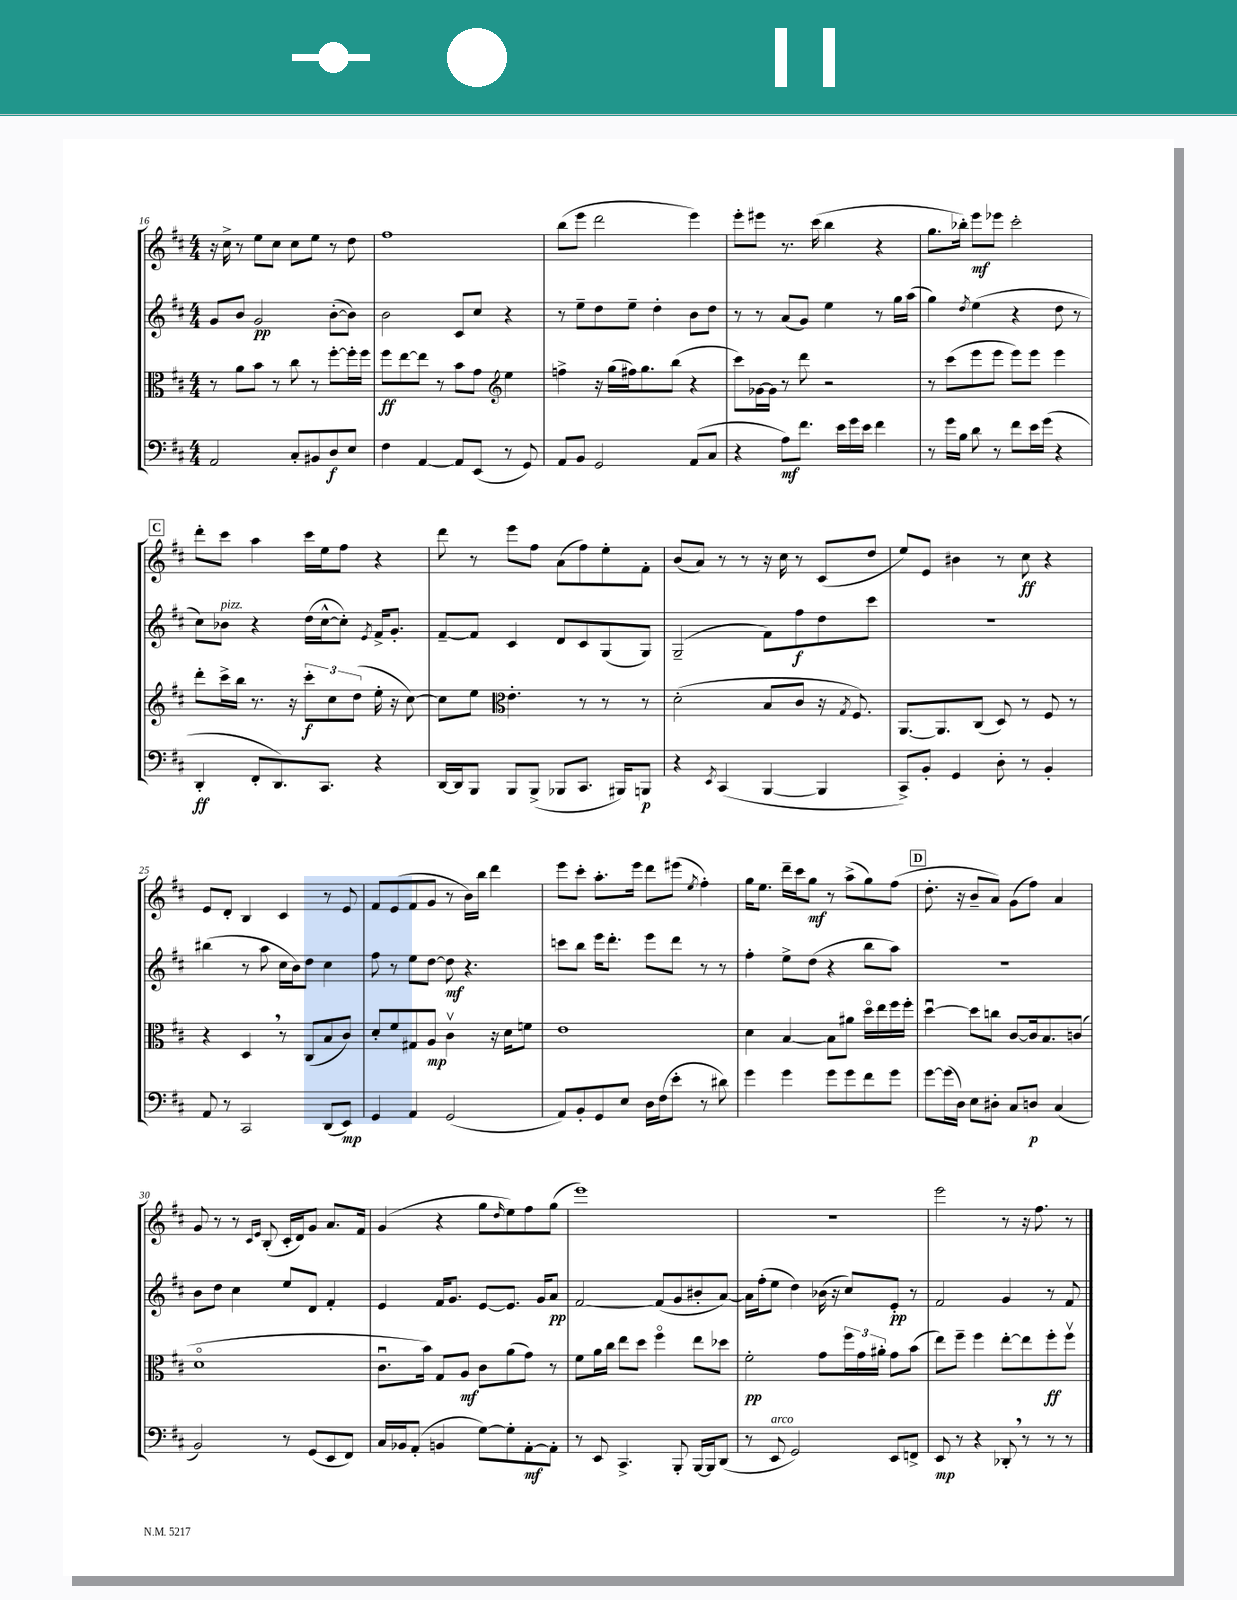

**kern	**kern	**kern	**kern
*staff4	*staff3	*staff2	*staff1
*clefF4	*clefC3	*clefG2	*clefG2
*k[f#c#]	*k[f#c#]	*k[f#c#]	*k[f#c#]
*M4/4	*M4/4	*M4/4	*M4/4
2AA/	8r	8g/L	16r
.	.	.	16cc#^\
.	8a\L	8b/J	8r
.	8b\J	2g/	8ee\L
.	8r	.	8cc#\J
8C#'/L	8cc#\	.	8cc#\L
8BB#/	8r	.	8ee\J
8D/	[8ff#'\L	([8b'\L	8r
8E/J	16ff#'\]L	8b\]J)	8dd\
.	16ff#\JJ	.	.
=	=	=	=
4F#\	8ff#\L	2b\	1ff#
.	[8ee\	.	.
[4AA/	8ee\]J	.	.
.	8r	.	.
8AA/]L	8b\L	8c#/L	.
(8EE/J	8g\J	8cc#/J	.
*	*clefG2	*	*
8r	4ee\	4r	.
8GG/)	.	.	.
=	=	=	=
8AA/L	4ff^\	8r	(8bb\L
8BB/J	.	8ee~\L	8eee\J
2GG/	16r	8dd\	2ddd\
.	(16gg\LL	.	.
.	16ff#\J)	8ee~\J	.
.	8.gg\	.	.
.	.	4dd'\	.
.	(8bb\J	.	.
(8AA/L	4r	8b\L	4eee\)
8C#/J	.	8dd\J	.
=	=	=	=
4r	8ccc#\L)	8r	8eee'\L
.	[16g-\L	8r	8eee#\J
.	16g-\]JJ	.	.
8A\L)	8r	(8a/L	8.r
8.f#\J	8ddd\	8g/J)	.
.	.	.	(16ccc#\
.	2r	4ee\	4bb\
16e\LL	.	.	.
16g\	.	.	.
16e\JJ	.	.	.
4f#\	.	8r	4r
.	.	16gg\LL	.
.	.	(16aa\JJ	.
=	=	=	=
8r	8r	4gg\)	8.gg\L
16g\LL	(8ccc#\L	.	.
16B\JJ	.	.	16bb-'\Jk)
.	.	8qdd/	.
8d\	8eee\	(4ee\	8eee\L
8r	8eee\J	.	8eee-\J
8f#\L	8eee\L)	4r	2ccc#'\
16e\L	8eee\J	.	.
(16g\JJ	.	.	.
4r	4eee\	8dd\	.
.	.	8r	.
=	=	=	=
4DD'/	8ddd'\L	8cc#\L)	8ddd'\L
.	16ccc#^\L	8b-\J	8ccc#\J
.	16bb\JJ	.	.
8FF#'/L	8.r	4r	4aa\
8.DD/)	.	.	.
.	16r	.	.
.	12ccc#'\L	(16dd\LL	16ccc#\LL
8.CC#/J	.	[16cc#^^\J	16ee\J
.	12cc#\	.	.
.	.	8cc#'\]J)	8ff#\J
.	(12dd\J	.	.
.	.	8qe/	.
4r	16ee'\	16f#^/LK	4r
.	16r	8.g'/J	.
.	[8cc#\)	.	.
=	=	=	=
[16DD/LL	8cc#\]L	[8f#~/L	8ddd\
16DD/]J	.	.	.
8BBB/J	8ee\J	8f#/]J	8r
*	*clefC3	*	*
8BBB/L	4.e'\	4c#/	8eee\L
(8BBB^/J	.	.	8ff#\J
8BBB-/L	.	8d/L	(8a\L
8.CC#/J	8r	8c#/	8ff#\)
.	8r	(8G/	8ee'\
16BBB#/LK)	.	.	.
8BBB/J	8r	8G/J)	8f#'\J
=	=	=	=
4r	(2d'\	(2G~/	(8b/L
.	.	.	8a/J)
8qEE/	.	.	.
(4CC#/	.	.	8r
.	.	.	8r
[4BBB/	8B/L	8f#\L)	16r
.	.	.	16cc#\
.	8c#/J	8ff#\	8r
4BBB/]	16r	8dd\	(8c#/L
.	8qG/	.	.
.	8.F#/)	.	.
.	.	8ccc#\J	8dd/J
=	=	=	=
8CC#^/L)	[8.AA/L	1r	8ee/L)
8BB'/J	.	.	8e/J
.	8.AA/]	.	.
4GG/	.	.	4b#\
.	(8C#/J	.	.
8D'\	8D/)	.	8r
8r	8r	.	8cc#\
4BB'/	8F#/	.	4r
.	8r	.	.
=	=	=	=
8AA/	4r	(4bb#\	8e/L
8r	.	.	8d'/J
2CC#/	4D/	8r	4B/
.	.	8aa\	.
.	8r	16cc#\LL	4c#/
.	.	16b\J)	.
.	(8C#/L	8dd\J	.
(8DD/L	8B/	4cc#\	8r
8EE/J)	8c#/J)	.	8e/
=	=	=	=
4GG/	8d'/L	8ff#\	8f#/L
.	8f#/	8r	(8e/
4AA/	8G#/	8ee\L	8f#/
.	8A/J	[8dd\J	8g/J
(2GG/	4c#v\	8dd\]	8r
.	.	4.r	16b\LL)
.	.	.	16bb\JJ
.	16r	.	4ddd\
.	16d\LK	.	.
.	8f\J	.	.
=	=	=	=
8AA/L)	1e	8ccc\L	8eee\L
8BB'/	.	8bb\J	8ccc#'\J
8GG/	.	16eee\LK	8.aa'\L
.	.	8.ddd'\J	.
8E/J	.	.	.
.	.	.	16eee\Jk
16D\LL	.	8eee\L	8ddd\L
(16F#\J	.	.	.
8e'\J	.	8ddd\J	(8eee#\J
.	.	.	8qee/
8r	.	8r	4ff#'\)
8d#\)	.	8r	.
=	=	=	=
4g\	4d\	4ff#'\	16gg\LK
.	.	.	8.ee\J
4g\	[4B/	8ee^\L	16ddd~\LL
.	.	.	16ccc#\J
.	.	(8dd\J	8gg\J
8g\L	8B\]L	4r	8r
8g\	8a#\J	.	(8aa^\L
8f#\	16ddo\LL	8bb\L	8gg\)
.	16ee\	.	.
8g\J	16ff#\	8aa\J)	(8ff#\J
.	16ff#'\JJ	.	.
=	=	=	=
[8g\L	[4ddu\	1r	8.dd'\
(16g\]L	.	.	.
16D\JJ)	.	.	16r
8E\L	8dd\]L	.	8b~/L
8D#'\J	8cc\J	.	8a/J)
8C#/L	[8c#/L	.	(8g\L
8D/J	16c#/]k	.	8ff#\J)
.	8.B/	.	.
(4C#/	.	.	4a/
.	(8c/J	.	.
=	=	=	=
2BB/)	1do	8b\L	8g/
.	.	8dd\J	8r
.	.	4cc#\	8r
.	.	.	16qqc#/LL
.	.	.	16qqe/JJ
.	.	.	(8B'/
8r	.	8ee/L	16c#'/LL
.	.	.	16d/J)
(8GG/L	.	8d/J	8g/J
8EE/	.	4f#'/	8.a/L
8FF#/J)	.	.	.
.	.	.	16f#/Jk
=	=	=	=
16C#/LL	8.c#u\L	4e/	(4g/
16BB-/J	.	.	.
(8AA'/J	.	.	.
.	16b\Jk)	.	.
4BB/	8G/L	16f#/LK	4r
.	.	8.g/J	.
.	8A/J	.	.
[8G\L)	8c#\L	[8e/L	8gg\L
.	.	.	16qqdd/
8G'\]	(8a\	8.e/]J	8ee\)
[8AA'\	8g\J)	.	8ff#\
.	.	16g/LK	.
8AA'\]J	8r	8a/J	(8gg\J
=	=	=	=
8r	8f#\L	[2f#/	1eee)
8EE/	16a\L	.	.
.	16cc#\JJ	.	.
4.CC#^/	8ee\L	.	.
.	8dd\J	.	.
.	4ff#o\	(8f#/]L	.
8BBB'/	.	8g/	.
[16BBB/LL	8ee\L	8b#'/	.
16BBB/]J	.	.	.
(8DD/J	8dd-\J	[8a/J)	.
=	=	=	=
8r	2f#'\	16a\]LL	1r
.	.	(16ff#'\J	.
8EE/	.	8ee\J	.
2GG/)	.	4dd\)	.
.	8g\L	(16b-\	.
.	.	16r	.
.	24ff#\L	8cc#/L)	.
.	24g\	.	.
.	24a#'\JJ	.	.
8EE/L	8g\L	8e'/J	.
8FF^/J	(8b\J	8r	.
=	=	=	=
8EE/	8ee\L)	2f#/	2eee\
8r	8ff#~\J	.	.
4r	4ff#\	.	.
8DD-'/	[8ee'\L	4g/	8r
8r	8ee\]	.	16r
.	.	.	8.ff#\
8r	8ff#'\	8r	.
8r	8ff#v\J	8f#/	8r
==	==	==	==
*-	*-	*-	*-
